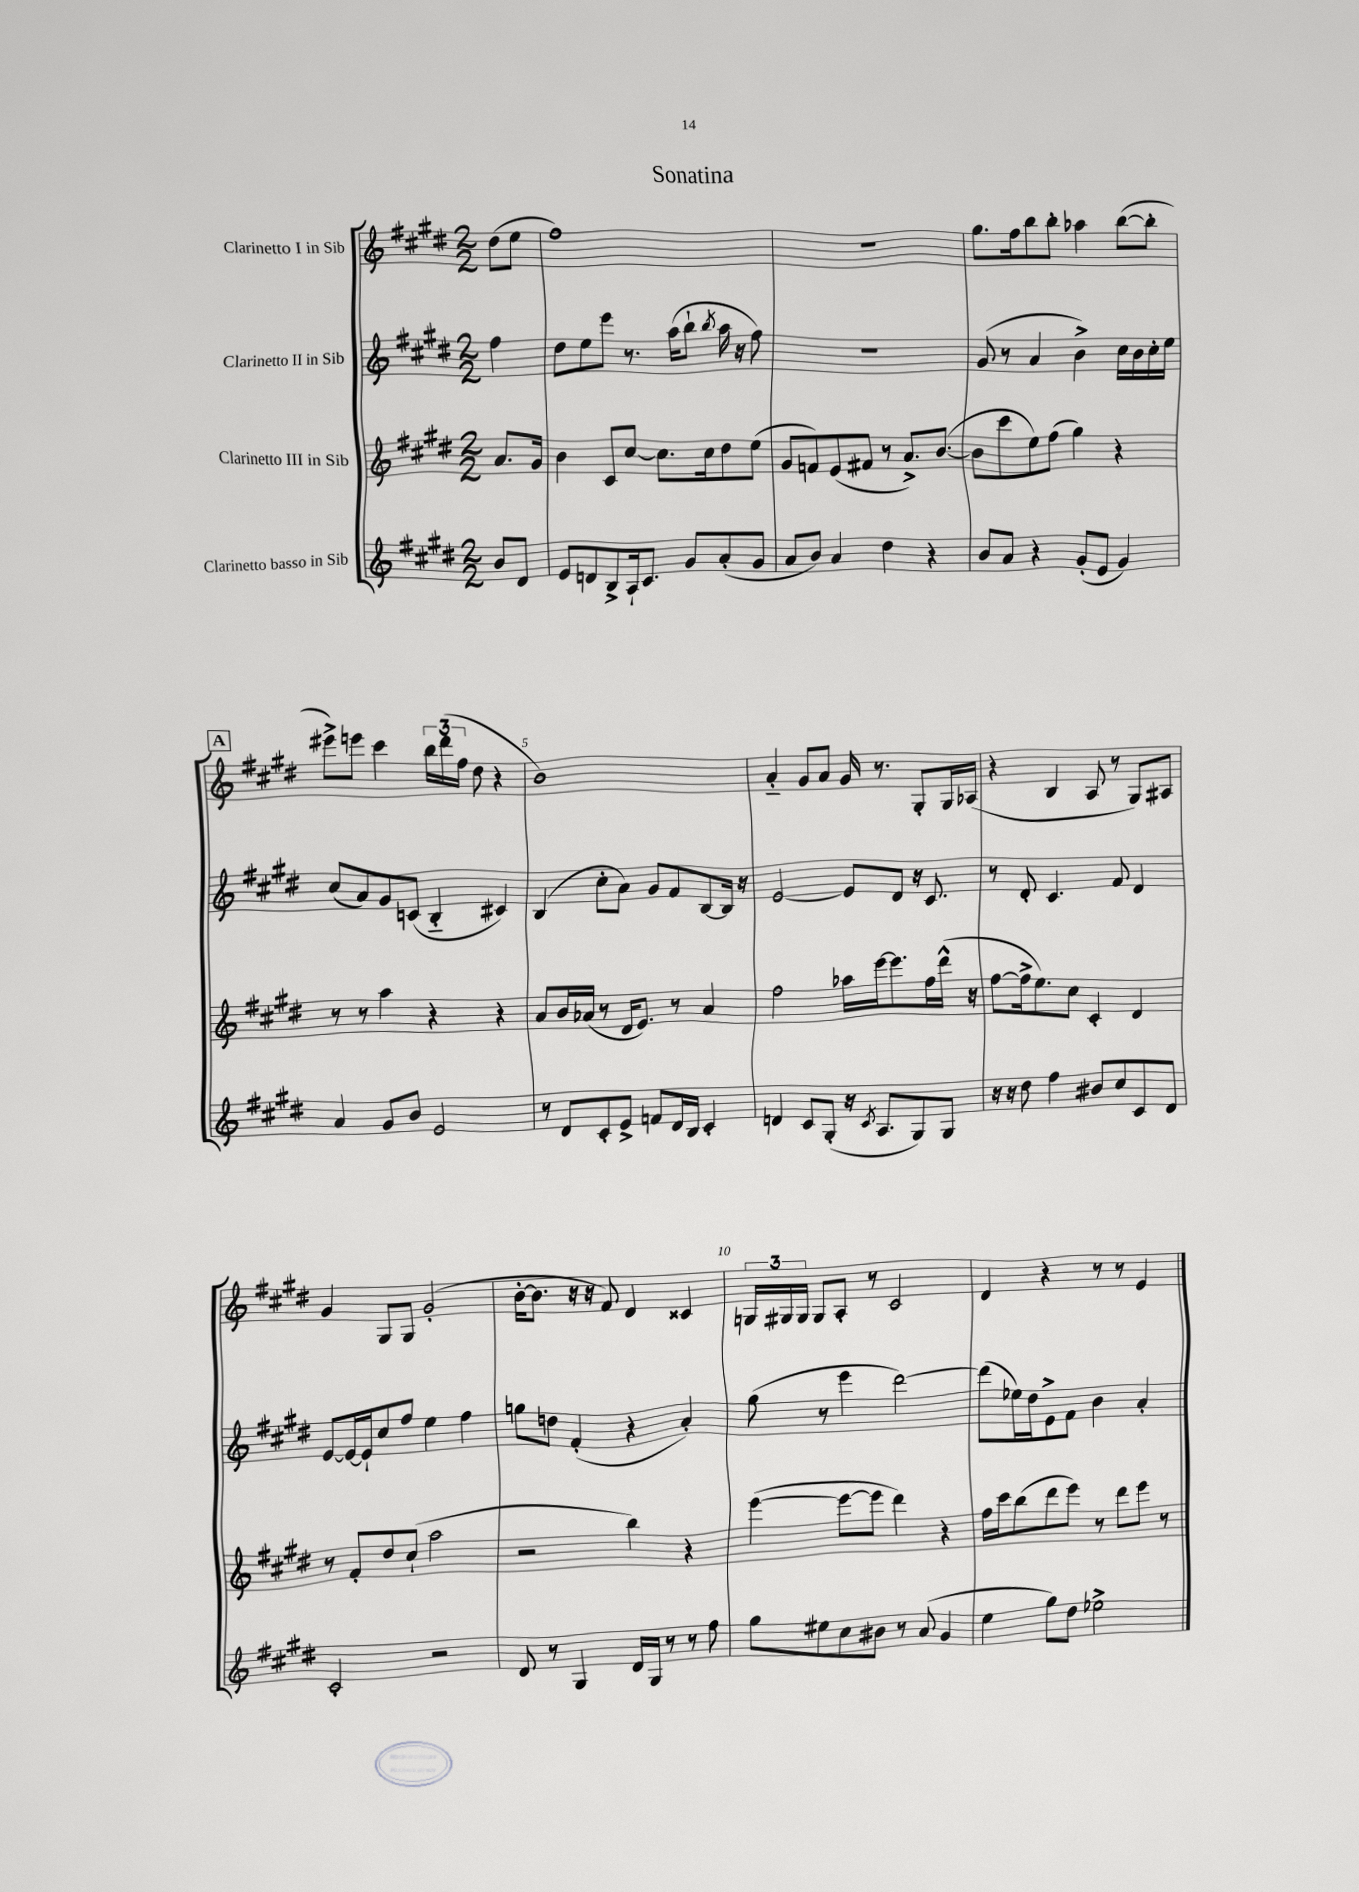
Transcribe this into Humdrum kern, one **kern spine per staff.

**kern	**kern	**kern	**kern
*staff4	*staff3	*staff2	*staff1
*clefG2	*clefG2	*clefG2	*clefG2
*k[f#c#g#d#]	*k[f#c#g#d#]	*k[f#c#g#d#]	*k[f#c#g#d#]
*M2/2	*M2/2	*M2/2	*M2/2
8b	8.a	4ff#	(8dd#
8d#	.	.	8ee
.	16g#	.	.
=	=	=	=
8e	4b	8dd#	1ff#)
8d	.	8ee	.
8B^	8c#	8eee	.
16A`	[8cc#	8.r	.
8.c#	.	.	.
.	8.cc#]	.	.
.	.	(16aa	.
8g#	.	8bb`	.
.	16cc#	.	.
.	.	8qbb	.
(8a'	8dd#	16aa	.
.	.	16r	.
8g#	(8ee	8ff#)	.
=	=	=	=
8a	8g#	1r	1r
8b)	8f)	.	.
4a	(8e	.	.
.	8f#	.	.
4dd#	8r	.	.
.	8.a^)	.	.
4r	.	.	.
.	([8.b	.	.
=	=	=	=
8b	8b]	(8g#	8.gg#
8a	8ccc#	8r	.
.	.	.	16ff#
4r	8ee)	4a	8bb
.	(8ff#	.	8bb'
(8g#'	4gg#)	4b^)	4aa-
8e	.	.	.
4g#)	4r	16cc#	([8bb
.	.	16b	.
.	.	16cc#'	8bb']
.	.	16ee	.
=	=	=	=
4a	8r	(8cc#	8eee#^)
.	8r	8a)	8eee
8g#	4aa	8g#	4ccc#
8b	.	(8c	.
2e	4r	4B'~	24bb
.	.	.	(24ddd#
.	.	.	24ff#
.	.	.	8dd#
.	4r	4c#)	4r
=	=	=	=
8r	8a	(4B	1b)
8d#	16b	.	.
.	(16a-	.	.
8c#'	8r	8cc#'	.
8e^	16d#	8a)	.
.	8.e)	.	.
8f	.	8g#	.
16d#	8r	8f#	.
16B	.	.	.
4c#'	4a-	[8B	.
.	.	16B]	.
.	.	16r	.
=	=	=	=
4d	2ff#	[2e	4a'~
8c#	.	.	8g#
(8G#'	.	.	8a
16r	16aa-	8e]	16g#
8qc#	.	.	.
8.A	[16eee	.	8.r
.	8.eee]	8d#	.
8G#)	.	16r	8G#'
.	16ff#	8.c#	.
8G#	(16ddd#^^	.	16G#
.	16r	.	(16A-
=	=	=	=
16r	[8ff#	8r	4r
16r	.	.	.
8dd#	16ff#^]	8d#'	.
.	8.ee)	.	.
4ff#	.	4.c#	4B
.	8cc#	.	.
8b#	4c#'	.	8A
8cc#	.	8f#	8r
8c#	4d#	4d#	8G#)
8d#	.	.	8A#
=	=	=	=
2c#'	8r	[8e	4g#
.	8f#'	16e_	.
.	.	16e`]	.
.	8dd#	8cc#	8G#
.	(8cc#`	8ff#	8G#
2r	2aa	4ee	(2g#'
.	.	4ff#	.
=	=	=	=
8d#	2r	8gg	[16b'
.	.	.	8.b]
8r	.	8dd	.
4G#	.	(4f#'	16r
.	.	.	16r
.	.	.	8f#)
16d#	4bb)	4r	4d#
16G#	.	.	.
8r	.	.	.
8r	4r	4a')	4c##
8ff#	.	.	.
=	=	=	=
8gg#	([4eee	(8gg#	24G
.	.	.	24G#
.	.	.	24G#
8ee#	.	8r	8G#
8cc#	8eee_	4eee	8A'
8b#	8eee]	.	8r
8r	4ddd#)	[2ddd#)	2c#
(8a	.	.	.
4g#	4r	.	.
=	=	=	=
4ee	16ff#	(8ddd#]	4d#
.	16ccc#	.	.
.	(8bb	16ee-)	.
.	.	16dd#	.
8gg#)	8ddd#	8e^	4r
8dd#	8eee)	8f#	.
2ee-^	8r	4b	8r
.	8ddd#	.	8r
.	8eee	4a'	4e
.	8r	.	.
==	==	==	==
*-	*-	*-	*-
